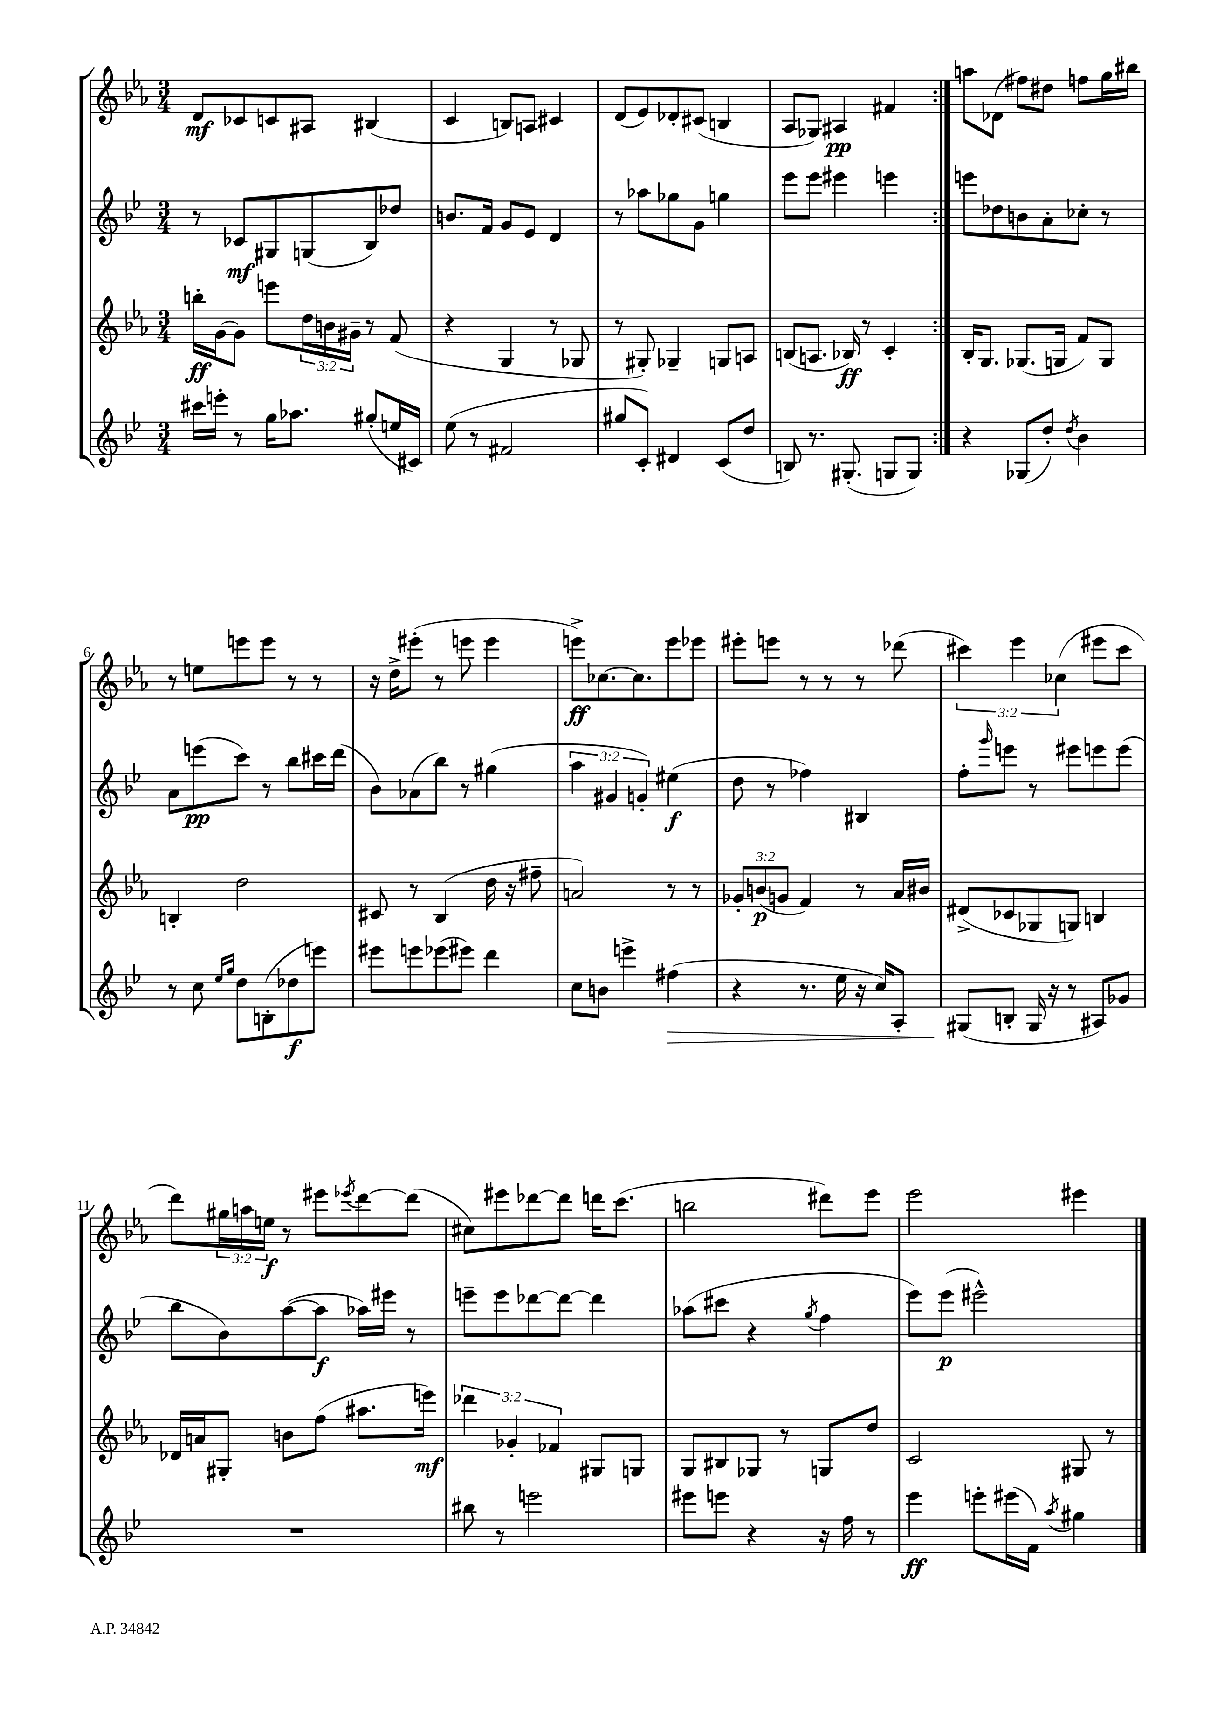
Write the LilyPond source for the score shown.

<<
\new StaffGroup <<
\new Staff = "s0" {
    \clef treble \key ees \major \numericTimeSignature \time 3/4 \override Staff.TupletNumber.text = #tuplet-number::calc-fraction-text
    \repeat volta 2 { d'8\mf ces'8 c'8 ais8 bis4( |
    c'4 b8) a8 cis'4 |
    d'8( ees'8) des'8-. cis'8( b4 |
    aes8 ges8) ais4\pp fis'4 | }
    a''8 des'8( fis''8) dis''8 f''8 g''16 bis''16 |
    r8 e''8 e'''8 e'''8 r8 r8 |
    r16 d''16-> eis'''8-.( r8 e'''8 e'''4 |
    e'''8->\ff) ces''8.~ ces''8. e'''8 ees'''8 |
    eis'''8-. e'''8 r8 r8 r8 des'''8( |
    \tuplet 3/2 { cis'''4) ees'''4 ces''4( } eis'''8 cis'''8 |
    d'''8) \tuplet 3/2 { gis''16 a''16 e''16\f } r8 eis'''8 \acciaccatura { ees'''8 } d'''8~ d'''8( |
    cis''8) eis'''8 des'''8~ des'''8 d'''16 c'''8.( |
    b''2 dis'''8) ees'''8 |
    ees'''2 eis'''4 \bar "|." |
}
\new Staff = "s1" {
    \clef treble \key bes \major \numericTimeSignature \time 3/4 \override Staff.TupletNumber.text = #tuplet-number::calc-fraction-text
    \repeat volta 2 { r8 ces'8\mf gis8 g8( bes8) des''8 |
    b'8. f'16 g'8 ees'8 d'4 |
    r8 aes''8 ges''8 g'8 g''4 |
    ees'''8 ees'''8 eis'''4 e'''4 | }
    e'''8 des''8 b'8 a'8-. ces''8-. r8 |
    a'8 e'''8\pp( c'''8) r8 bes''8 cis'''16 d'''16( |
    bes'8) aes'8( bes''8) r8 gis''4( |
    \tuplet 3/2 { a''4 gis'4 g'4-.) } eis''4\f( |
    d''8 r8 fes''4) bis4 |
    f''8-. \grace { g'''16 } e'''8 r8 eis'''8 e'''8 e'''8( |
    bes''8 bes'8) a''8~( a''8\f aes''16) eis'''16 r8 |
    e'''8-- e'''8 des'''8~ des'''8~ des'''4 |
    aes''8( cis'''8 r4 \acciaccatura { g''8 } f''4 |
    ees'''8) ees'''8\p( eis'''2-^) \bar "|." |
}
\new Staff = "s2" {
    \clef treble \key ees \major \numericTimeSignature \time 3/4 \override Staff.TupletNumber.text = #tuplet-number::calc-fraction-text
    \repeat volta 2 { b''16-.\ff g'16~ g'8 e'''8 \tuplet 3/2 { d''16 b'16 gis'16-- } r8 f'8( |
    r4 g4 r8 ges8 |
    r8 gis8-.) ges4-- g8 a8 |
    b8( a8. bes16\ff) r8 c'4-. | }
    bes16-. g8. ges8.( g16 f'8) g8 |
    b4-. d''2 |
    cis'8 r8 bes4( d''16 r16 fis''8-- |
    a'2) r8 r8 |
    \tuplet 3/2 { ges'8-. b'8\p( g'8 } f'4) r8 aes'16 bis'16 |
    dis'8->( ces'8 ges8 g8) b4 |
    des'16 a'16 gis8-. b'8 f''8( ais''8. e'''16\mf) |
    \tuplet 3/2 { des'''4 ges'4-. fes'4 } gis8 g8 |
    g8 bis8 ges8 r8 g8 d''8 |
    c'2 gis8 r8 \bar "|." |
}
\new Staff = "s3" {
    \clef treble \key bes \major \numericTimeSignature \time 3/4
    \repeat volta 2 { cis'''16 e'''16-. r8 g''16 aes''8. gis''8-.( e''16 cis'16) |
    ees''8( r8 fis'2 |
    gis''8 c'8-.) dis'4 c'8( d''8 |
    b8) r8. gis8.-.( g8 g8) | }
    r4 ges8( d''8-.) \acciaccatura { d''8 } bes'4 |
    r8 c''8 \grace { ees''16 g''16 } d''8 b8-.( des''8\f e'''8) |
    eis'''8 e'''8 ees'''8( eis'''8) d'''4 |
    c''8 b'8 e'''4-> fis''4\>( |
    r4 r8. ees''16 r16 c''16) a8-. |
    gis8\!( b8-. gis16 r16 r8 ais8) ges'8 |
    R2. |
    bis''8 r8 e'''2 |
    eis'''8 e'''8 r4 r16 f''16 r8 |
    ees'''4\ff e'''8-. eis'''16( f'16) \acciaccatura { a''8 } gis''4 \bar "|." |
}
>>
>>
